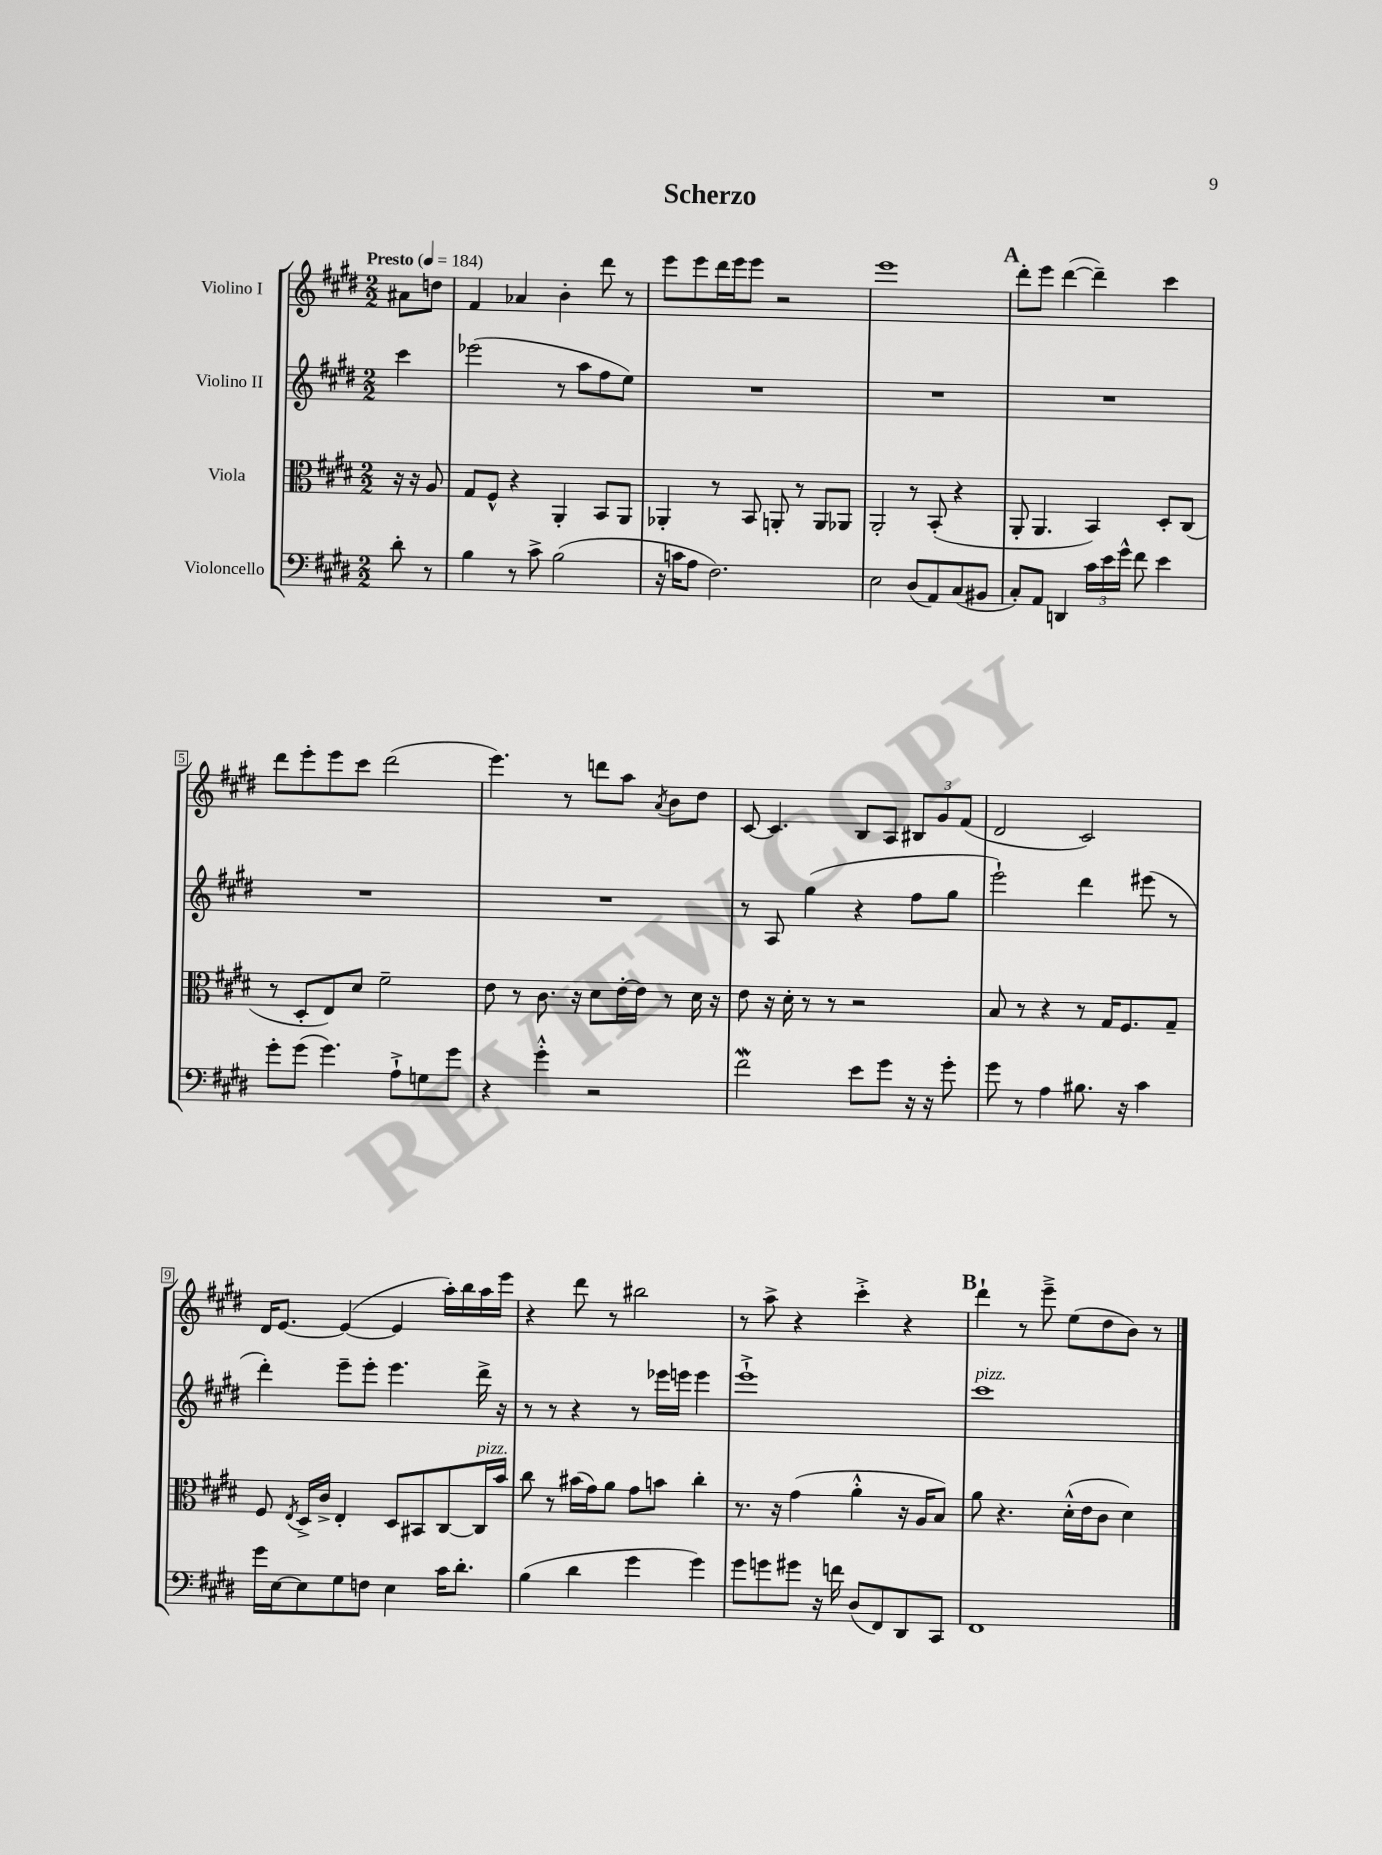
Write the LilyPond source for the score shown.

\header { title = "Scherzo" }
<<
\new StaffGroup <<
\new Staff = "s0" \with { instrumentName = "Violino I" } {
    \clef treble \key e \major \numericTimeSignature \time 2/2 \partial 4 \tempo "Presto" 4 = 184
    \autoBeamOff ais'8[ d''8] |
    fis'4 aes'4 b'4-. dis'''8 r8 |
    e'''8[ e'''8 dis'''16 e'''16 e'''8] r2 |
    e'''1 |
    \mark \markup { \bold "A" } dis'''8[-. e'''8] dis'''4~( dis'''4--) cis'''4 |
    dis'''8[ e'''8-. e'''8 cis'''8] dis'''2( |
    e'''4.) r8 d'''8[ a''8] \acciaccatura { a'8 } b'8[ dis''8] |
    cis'8~ cis'4. b8[ a8] \tuplet 3/2 { bis8[ gis'8 fis'8]( } |
    dis'2 cis'2) |
    dis'16[ e'8.]~ e'4~( e'4 a''16[-.) b''16 a''16 e'''16] |
    r4 dis'''8 r8 bis''2 |
    r8 a''8-> r4 cis'''4-.-> r4 |
    \mark \markup { \bold "B" } dis'''4-! r8 e'''8---> e''8[( dis''8 b'8]) r8 \bar "|." |
}
\new Staff = "s1" \with { instrumentName = "Violino II" } {
    \clef treble \key e \major \numericTimeSignature \time 2/2 \partial 4
    \autoBeamOff cis'''4 |
    ees'''2( r8 a''8[ fis''8 e''8]) |
    R1 |
    R1 |
    \mark \markup { \bold "A" } R1 |
    R1 |
    R1 |
    r8 a8 gis''4( r4 fis''8[ gis''8] |
    e'''2-!) dis'''4 eis'''8( r8 |
    dis'''4-.) e'''8[-- e'''8]-. e'''4. dis'''16-> r16 |
    r8 r8 r4 r8 ees'''16[ e'''16] e'''4 |
    e'''1-!-> |
    \mark \markup { \bold "B" } cis'''1^\markup { \italic "pizz." } \bar "|." |
}
\new Staff = "s2" \with { instrumentName = "Viola" } {
    \clef alto \key e \major \numericTimeSignature \time 2/2 \partial 4
    \autoBeamOff r16 r16 a8 |
    gis8[ fis8]-^ r4 a,4-. b,8[ a,8] |
    aes,4-. r8 b,8 a,8-. r8 a,8[ aes,8] |
    a,2-. r8 b,8-.( r4 |
    \mark \markup { \bold "A" } a,8-. a,4. b,4) dis8[-. cis8]( |
    r8 dis8[-. e8) dis'8] fis'2-- |
    e'8 r8 cis'8. r16 dis'8[ e'16~-. e'16] r8 dis'16 r16 |
    e'8 r16 dis'16-. r8 r8 r2 |
    b8 r8 r4 r8 gis16[ fis8. gis8]-- |
    fis8 \acciaccatura { e8 } dis16[-> cis'16]-> e4-. dis8[ bis,8 cis8~ cis16^\markup { \italic "pizz." } b'16] |
    cis''8 r8 bis'16[( gis'16) a'8] gis'8[ b'8] cis''4-. |
    r8. r16 gis'4( a'4-.-^ r16 a16[ b8]) |
    \mark \markup { \bold "B" } a'8 r4. dis'16[-.-^( e'16 cis'8] dis'4) \bar "|." |
}
\new Staff = "s3" \with { instrumentName = "Violoncello" } {
    \clef bass \key e \major \numericTimeSignature \time 2/2 \partial 4
    \autoBeamOff dis'8-. r8 |
    b4 r8 cis'8-> b2( |
    r16 c'16[ a8] fis2.) |
    e2 dis8[( a,8) cis8( bis,8] |
    \mark \markup { \bold "A" } cis8[-.) a,8] d,4 \tuplet 3/2 { cis'16[ e'16 gis'16]-^ } fis'8 e'4 |
    gis'8[-. gis'8]( gis'4.) a8[-!-> g8 gis'8] |
    r4 gis'4-.-^ r2 |
    fis'2\mordent e'8[ gis'8] r16 r16 gis'8-. |
    gis'8 r8 a4 bis8. r16 cis'4 |
    gis'16[ e16~ e8 gis8 f8] e4 cis'16[ dis'8.]-. |
    b4( dis'4 gis'4 gis'4) |
    gis'8[ g'8 gis'8] r16 f'16 dis8[( fis,8) dis,8 cis,8] |
    \mark \markup { \bold "B" } fis,1 \bar "|." |
}
>>
>>
\layout { \context { \Score \override BarNumber.stencil = #(make-stencil-boxer 0.1 0.3 ly:text-interface::print) } }
